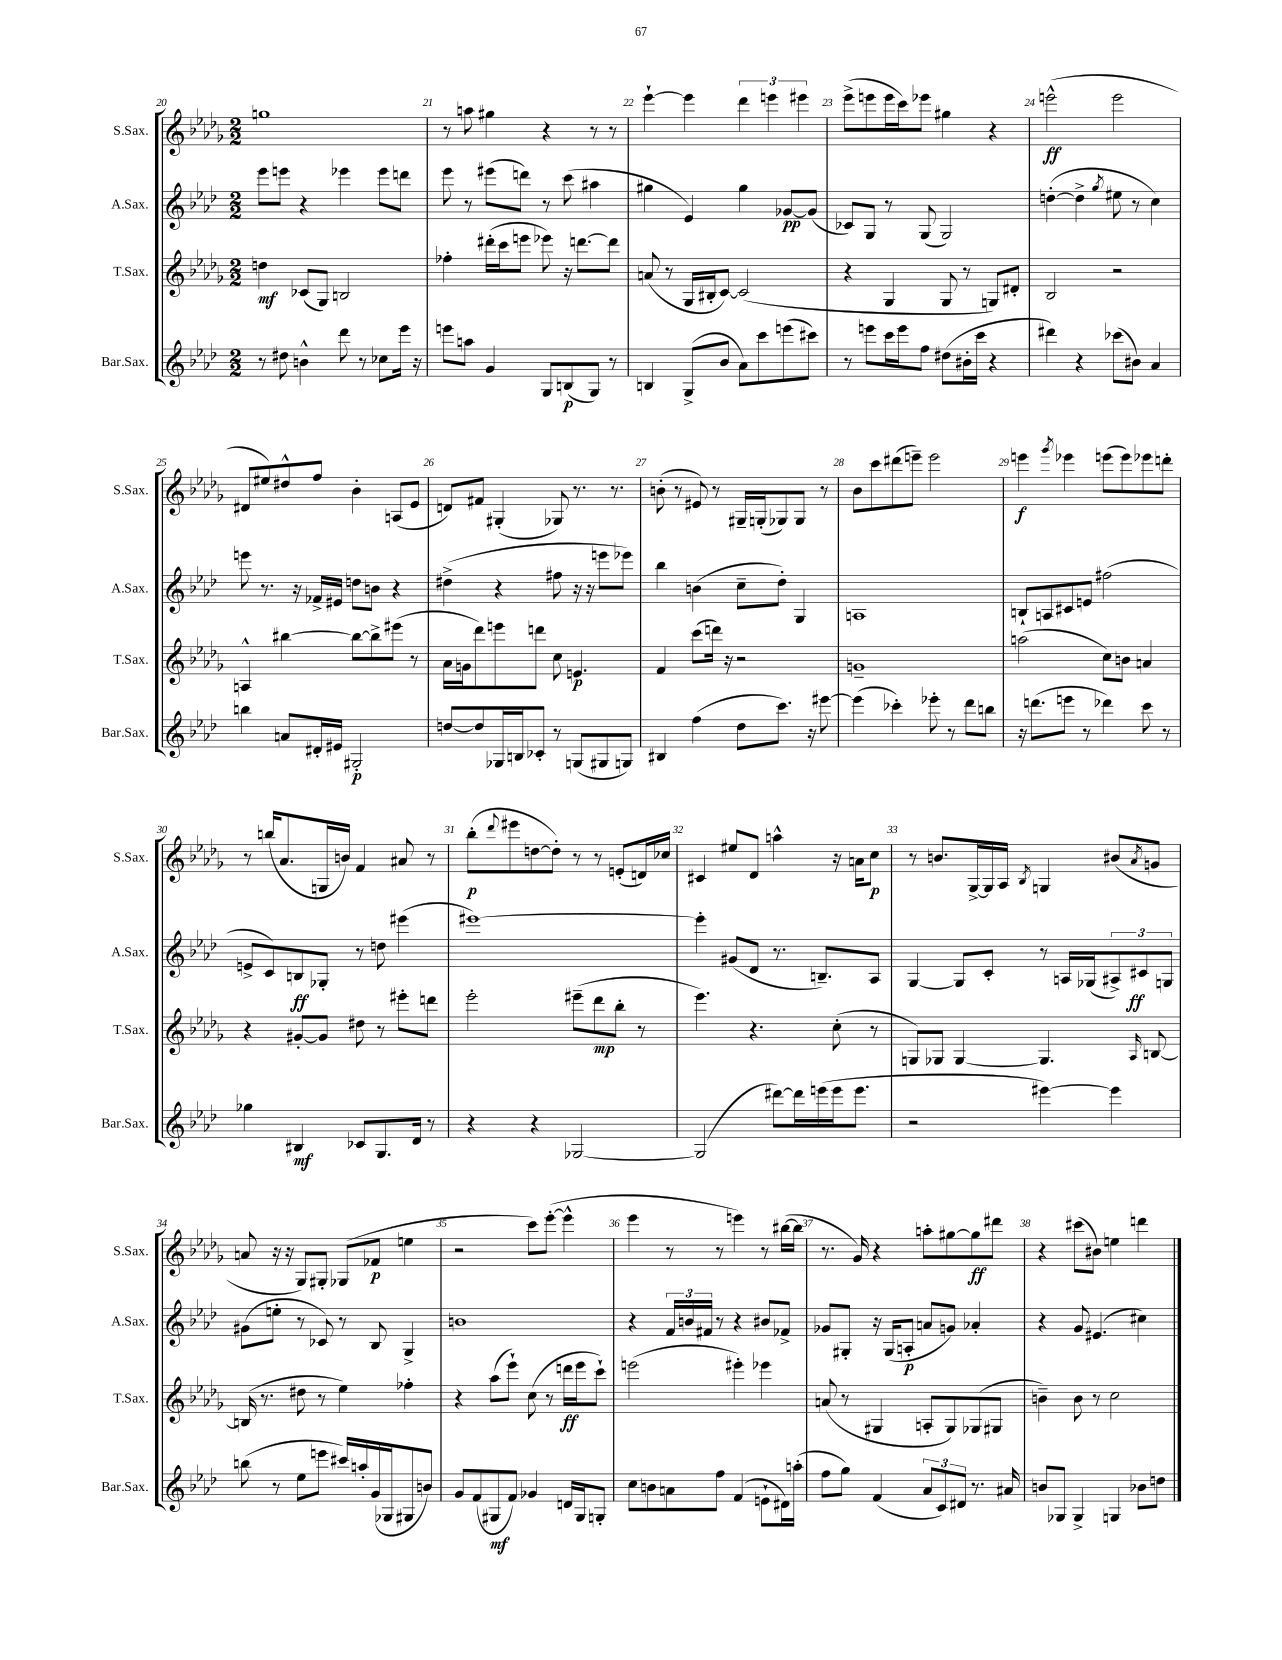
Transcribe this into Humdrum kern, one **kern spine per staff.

**kern	**kern	**kern	**kern
*staff4	*staff3	*staff2	*staff1
*clefG2	*clefG2	*clefG2	*clefG2
*k[b-e-a-d-]	*k[b-e-a-d-g-]	*k[b-e-a-d-]	*k[b-e-a-d-g-]
*M2/2	*M2/2	*M2/2	*M2/2
8r	4dd\	8eee-\L	1gg
8dd#\	.	8eee\J	.
4b^^\	(8c-/L	4r	.
.	8G-/J)	.	.
8ddd-\	2B/	4eee-\	.
8r	.	.	.
8cc-\L	.	8eee-\L	.
16eee-\Jk	.	8ddd\J	.
16r	.	.	.
=	=	=	=
8eee\L	4ff-'\	8eee-\	8r
8aa\J	.	8r	8aa\
4g/	(16ddd#'\LL	(8eee#\L	4gg#\
.	16ccc\J	.	.
.	8eee\J	8ddd\J)	.
8G/L	8eee-\)	8r	4r
(8B/	16r	(8ccc\	.
.	[8.ddd\L	.	.
8G/J)	.	4aa#\	8r
8r	8ddd\]J	.	8r
=	=	=	=
4B/	(8a/	4gg#\	[4eee-`\
.	8r	.	.
(8G^/L	16G-/LL	4e-/)	4eee-\]
.	16B#'/J	.	.
8b-/J	[8c/J)	.	.
8a-\L)	(2c/]	4gg#\	6ddd-\
8ccc\	.	.	.
.	.	.	6eee\
(8eee\	.	[8g-/L	.
.	.	.	6eee#\
8ccc#\J)	.	(8g-/]J	.
=	=	=	=
8r	4r	8c-/L)	(8eee-^\L
8eee\L	.	8G/J	8eee\
16ccc\L	4G-/	8r	16eee\L
16eee\J	.	.	16ccc\J)
8ff\J	.	(8G/	8eee-\J
(8dd#\L	8G-/	2G/)	4gg#\
16b#'\L	8r	.	.
16ccc\JJ	.	.	.
4r	8G/L)	.	4r
.	8d#'/J	.	.
=	=	=	=
4ddd#\)	2B-/	([4dd'\	(2eee^^\
4r	.	4dd^\]	.
.	.	8qgg/	.
(8ccc-\L	2r	8ee#\	2eee\
8b#\J)	.	8r	.
4a-/	.	4cc\)	.
=	=	=	=
4bb\	4A^^/	8eee\	8d#/L
.	.	8.r	8ee#/)
8a/L	[4bb#\	.	8dd#^^/
.	.	16r	.
16d#'/L	.	16f-^/LL	8ff/J
16e#/JJ	.	16e#/JJ	.
2G#'/	8bb#\_L	8dd\L	4b-'\
.	8bb#^\]	8b\J	.
.	(8eee#\J	4r	(8A/L
.	8r	.	8e-/J
=	=	=	=
[8dd/L	16a-\LL	(4dd#^\	8d/L)
.	16g\J	.	.
8dd/]	8ddd-\)	.	8f#/J
16G-/L	8eee\	4r	(4G#'/
16B/J	.	.	.
8c-'/J	8ddd\J	.	.
8r	8cc\	8ff#\	8G-/)
(8G/L	4.e/	16r	8.r
.	.	16r	.
8G#/	.	8eee\L	.
.	.	.	8.r
8G/J)	.	8eee-\J)	.
=	=	=	=
4B#/	4f/	4bb-\	(8b'\
.	.	.	8r
(4ff\	(8ccc\L	(4b\	8e#/)
.	16ddd\Jk)	.	8r
.	16r	.	.
8dd-\L	2r	8cc~\L	16G#~/LL
.	.	.	(16G'/J
8.ccc\J)	.	8dd-'\J)	8G-/)
.	.	4G/	8G-/J
16r	.	.	.
[8eee#\	.	.	8r
=	=	=	=
(4eee#\]	1g~	1A	8b-\L
.	.	.	8ccc\
4ccc-'\)	.	.	(8ddd#\
.	.	.	8eee~\J)
8eee-'\	.	.	2eee\
8r	.	.	.
8ddd-\L	.	.	.
8bb\J	.	.	.
=	=	=	=
16r	(2aa\	8B`/L	4eee\
(8.ddd\L	.	.	.
.	.	8A/	.
.	.	.	8qggg-/
8eee\J	.	8c#/	4eee-\
8r	.	8e/J	.
4ddd-\)	8cc\L)	(2ff#\	(8eee\L
.	8b\J	.	8eee\)
8ccc\	4a/	.	8eee-\
8r	.	.	8ddd'\J
=	=	=	=
4gg-\	4r	8e^/L	8r
.	.	8c/)	(16bb/LK
.	.	.	8.a-/
4B#/	[8g#'/L	8B/	.
.	8g#/]J	8G-'/J	16G/L
.	.	.	16b/JJ)
8c-/L	8dd#\	8r	4f/
8.G/	8r	8dd\	.
.	8eee#'\L	(4eee#\	8a#/
16d-/Jk	.	.	.
8r	8ddd\J	.	8r
=	=	=	=
4r	2eee-'\	[1eee#)	(8bb-'\L
.	.	.	8qqddd-/
.	.	.	8eee#\
4r	.	.	[8dd\
.	.	.	8dd'\]J)
[2G-/	(8eee#~\L	.	8r
.	8ddd-\	.	8r
.	8bb-'\J	.	(8e'/L
.	8r	.	16d/L)
.	.	.	16cc-/JJ
=	=	=	=
(2G-/]	4.eee-\)	4eee#'\]	4c#/
.	.	(8g#/L	8ee#/L
.	4.r	8d-/J	8d-/J
[8ddd#\L)	.	8.r	4aa^^\
16ddd#\]L	.	.	.
(16eee\	.	8.B~/L)	.
16eee\J	(8cc'\	.	16r
8.eee\J	.	.	16a\LK
.	8r	8A-/J	8cc\J
=	=	=	=
2r	8G/L)	[4G/	8r
.	8G-/J	.	8.b/L
.	[4G-/	8G/]L	.
.	.	.	[16G-^/L
.	.	8c'/J	16G-/]
.	.	.	16A-/JJ
.	.	.	8qB-/
[4eee#\)	4.G-/]	8r	4G/
.	.	16A/LL	.
.	.	(16G-/J	.
4eee#\]	.	12A#^/)	(8b#/L
.	.	12c#/	.
.	16qqA-/	.	8qa-/
.	[8B/	.	8g/J
.	.	12G/J	.
=	=	=	=
(8bb\	(16B/]	(8g#\L	8a/
.	8.r	.	.
8r	.	8ee'\J	16r
.	.	.	16r
8ee-\L	8dd#\	8r	8G-/L)
8eee\J	8r	8c-/)	8G#'/J
16ccc#/LL)	4ee-\)	8r	(8G-/L
16aa'/	.	.	.
(16g/	.	8B-/	8f-/J
16G-/J	.	.	.
8G#/	4ff-'\	4G^/	4ee\
8b/J)	.	.	.
=	=	=	=
8g/L	4r	1b	2r
(8f/	.	.	.
8G#/	(8aa-\L	.	.
8f/J)	8eee-`\J)	.	.
4g-/	(8cc\	.	8ccc\L)
.	8r	.	([8eee-'\J
16d/LL	16ddd\LL	.	4eee-^^\]
16G#/J	16eee-\J	.	.
8G'/J	8ccc`\J)	.	.
=	=	=	=
8cc\L	(2eee\	4r	4eee-\
8b\	.	.	.
8a\	.	24f/LL	8r
.	.	24b/	.
.	.	24f#/JJ	.
8ff\J	.	8r	8r
(4f/	4eee#'\)	4r	4eee\)
8e`\L	4eee-\	8b#/L	8r
16d#\L)	.	8f-^/J	([16bb#\LL
(16aa'\JJ	.	.	16bb#\]JJ
=	=	=	=
8ff\L	(8a/	8g-/L	8.r
8gg\J)	8r	8G#'/J	.
.	.	.	16g-/)
(4f/	4G#/	16r	4r
.	.	(16G#/LK	.
.	.	8A'/J	.
12a-/L	8A'/L	8a/L	8aa'\L
12c/)	.	.	.
.	8G#/)	8g/J)	[8gg#\
12d#/J	.	.	.
8.r	(8G-/	4a-'/	8gg#\]
.	8G#/J	.	8ddd#\J
16a#/	.	.	.
=	=	=	=
8b/L	4b~\)	4r	4r
8G-/J	.	.	.
4G-^/	8b\	8g/	(8ccc#\L
.	8r	(4.e#/	8b#\J)
4G/	2cc\	.	4ee\
8b-\L	.	4cc#\)	4ddd\
8dd\J	.	.	.
==	==	==	==
*-	*-	*-	*-
